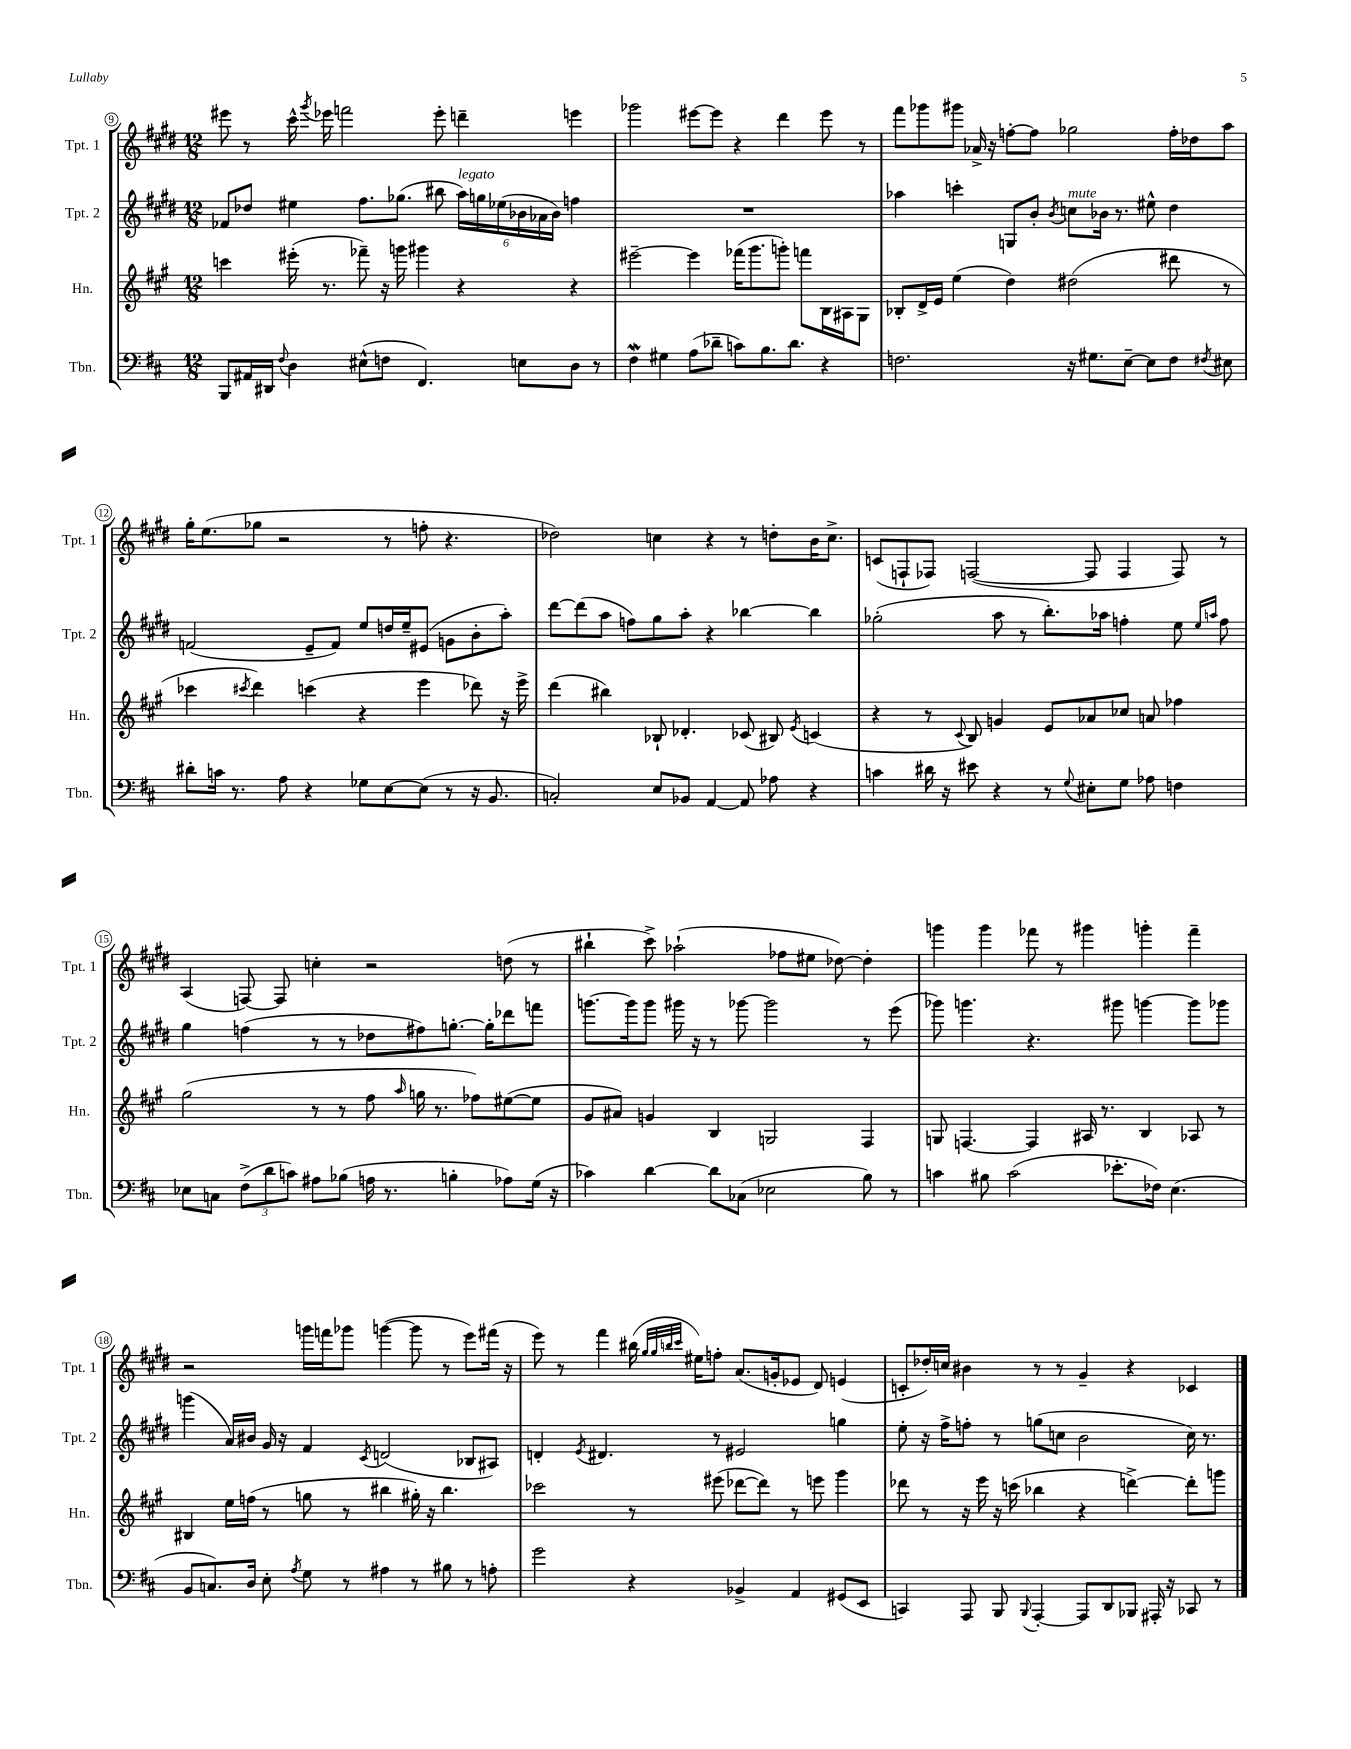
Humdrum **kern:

**kern	**kern	**kern	**kern
*part4	*part3	*part2	*part1
*staff4	*staff3	*staff2	*staff1
*I"Tbn.	*I"Hn.	*I"Tpt. 2	*I"Tpt. 1
*I'Tbn.	*I'Hn.	*I'Tpt. 2	*I'Tpt. 1
*clefF4	*clefG2	*clefG2	*clefG2
*k[f#c#]	*k[f#c#g#]	*k[f#c#g#d#]	*k[f#c#g#d#]
*M12/8	*M12/8	*M12/8	*M12/8
=9	=9	=9	=9
8BBB/L	4cccn\	8f-X/L	8eee#X\
16AA#X/L	.	8dd-X/J	8r
16DD#X/JJ	.	.	.
8qqF#/	.	.	.
4D\	(16eee#X'\	4ee#X\	16ccc#^^\
.	.	.	8qggg#/
.	8.r	.	16eee-X\
.	.	.	2fffn\
(8E#X^^\L	8fff-X~\)	8.ff#\L	.
8Fn\J	16r	.	.
.	16gggn\	(8.gg-X\J	.
4.FF#/)	4ggg#X\	.	.
.	.	8bb#X\	8eee-'\
!	!	!LO:TX:a:i:t=legato	!
.	4r	24aa\LL)	4dddn~\
.	.	24ggn\	.
.	.	(24ee-X\	.
8En\L	.	24b-X\	.
.	.	24a-X\	.
.	.	24b-\JJ)	.
8D\J	4r	4ffn\	4eeen\
8r	.	.	.
=10	=10	=10	=10
4F#W\	[2eee#X~\	1.r	2ggg-X\
4G#X\	.	.	.
(8A\L	4eee#\]	.	[8eee#X\L
8d-X~\J	.	.	8eee#\J]
8cn\L)	(16fff-X\KL	.	4r
.	8.ggg#\	.	.
8.B\	.	.	.
.	8gggn'\J)	.	4ddd#\
8.d-\J	.	.	.
.	8fffn\L	.	.
4r	16B\L	.	8eee#\
.	16A#X\J	.	.
.	8G#\J	.	8r
=11	=11	=11	=11
2.Fn\	8B-X'/L	4aa-X\	8fff#\L
.	16d^/L	.	8ggg-X\
.	16e/JJ	.	.
.	(4ee\	4cccn'\	8ggg#X\J
.	.	.	16a-X^/
.	.	.	16r
.	4dd\)	8Gn/L	[8ffn'\L
.	.	8b'/J	8ff\J]
.	.	8qb/	.
!	!	!LO:TX:a:i:t=mute	!
16r	(2dd#X\	8ccn\L	2gg-X\
8.G#X\L	.	.	.
.	.	16b-X\Jk	.
.	.	8.r	.
[8E~\J	.	.	.
8E\L]	.	8ee#X^^\	.
8F\J	8ddd#X\	4dd#\	16ff'\LL
.	.	.	16dd-X\J
8qF#X/	.	.	.
8E#X\	8r	.	8aa\J
!!LO:LB:g=z
=12	=12	=12	=12
8d#X'\L	4ccc-X\	(2fn/	16gg#'\KL
.	.	.	(8.ee\
16cn\Jk	.	.	.
8.r	.	.	.
.	8qccc#X/	.	.
.	4ddd\)	.	8gg-X\J
8A\	.	.	2r
4r	(4cccn\	8e~/L	.
.	.	8f/J)	.
8G-X\L	4r	8ee/L	.
[8E\	.	16ddn/L	8r
.	.	16ee~/J	.
(8E\J]	4eee\	(8e#X/J	8ffn'\
8r	.	8gn\L	4.r
16r	8ddd-X\)	8b'\	.
8.BB/	.	.	.
.	16r	8aa'\J)	.
.	16eee^\	.	.
=13	=13	=13	=13
2Cn'/)	(4ddd\	[8ddd#\L	2dd-X\)
.	.	(8ddd#\]	.
.	4bb#X\)	8aa\J	.
.	.	8ffn\L)	.
8E/L	8B-X`/	8gg#\	4ccn\
8BB-X/J	4.d-X'/	8aa'\J	.
[4AA/	.	4r	4r
8AA/]	(8c-X/	[4bb-X\	8r
8A-X\	8B#X/)	.	8ddn'\L
.	8qe/	.	.
4r	(4cn/	4bb-\]	16b\K
.	.	.	8.cc^\J
=14	=14	=14	=14
4cn\	4r	(2gg-X'\	(8cn/L
.	.	.	8Fn`/
16d#X\	8r	.	8F-X/J)
16r	.	.	.
.	8qqc#/	.	.
8e#X\	8B/)	.	([2Fn/
4r	4gn/	8aa\	.
.	.	8r	.
8r	8e/L	8.bb'\L)	.
8qqG/	.	.	.
8E#X'\L	8a-X/	.	8F/]
.	.	16aa-X\Jk	.
8G\J	8cc-X/J	4ffn'\	4F/
8A-X\	8an/	.	.
4Fn\	4ff-X\	8ee\	8F/)
.	.	16qqee/LL	.
.	.	16qqaan/JJ	.
.	.	8ff\	8r
!!LO:LB:g=z
=15	=15	=15	=15
8E-X\L	(2gg#\	4gg#\	(4A/
8Cn\J	.	.	.
(12F#^\L	.	(4ffn\	[8Fn/)
12d\	.	.	.
.	.	.	8F/]
12cn\J)	.	.	.
8A#X\L	8r	8r	4ccn'\
(8B-X\J	8r	8r	.
16An\	8ff#\	8dd-X\L	2r
8.r	.	.	.
.	16qqaa/	.	.
.	16ggn\	8ff#X\)	.
.	8.r	.	.
4Bn'\	.	[8.ggn'\J	.
.	8ff-X\L)	.	.
.	.	16gg'\KL]	.
8A-X\L)	([8ee#X\	8ddd-X\	(8ddn\
(16G\Jk	8ee#\J]	8fffn\J	8r
16r	.	.	.
=16	=16	=16	=16
4c-X\)	8g#/L	[8.gggn\L	4bb#X`\
.	8a#X/J)	.	.
.	.	16ggg\k]	.
[4d\	4gn/	8ggg\J	8ccc#^\)
.	.	16ggg#X\	(2aa-X`\
.	.	16r	.
8d\L]	4B/	8r	.
(8C-X\J	.	[8ggg-X\	.
2E-X\	2Gn/	2ggg-\]	.
.	.	.	8ff-X\L
.	.	.	8ee#X\J
.	.	.	[8dd-X\)
8B\)	4F#/	8r	4dd-'\]
8r	.	(8eee\	.
=17	=17	=17	=17
4cn\	8Gn/	8ggg-X\)	4gggn\
.	[4.Fn/	4.gggn\	.
8B#X\	.	.	4ggg\
(2c\	.	.	.
.	4F/]	4.r	8fff-X\
.	.	.	8r
.	16A#X/	.	4ggg#X\
.	8.r	.	.
8.e-X'\L	.	8ggg#X\	.
.	4B/	[4gggn\	4gggn'\
16F-X\Jk)	.	.	.
(4.E\	.	.	.
.	8A-X/	8ggg\L]	4fff-~\
.	8r	8ggg-X\J	.
!!LO:LB:g=z
=18	=18	=18	=18
8BB/L	4B#X/	(4gggn\	2r
8.Cn/)	.	.	.
.	16ee\LL	16a/LL)	.
16D/Jk	(16ffn\JJ	16b#X/JJ	.
8E'\	8r	16g#/	.
.	.	16r	.
8qA/	.	.	.
8G\	8ggn\	4f#/	16gggn\LL
.	.	.	16fffn\J
8r	8r	.	8ggg-X\J
.	.	8qc#/	.
4A#X\	4bb#X\	(2dn/	([4gggn\
8r	16gg#X'\)	.	8ggg\]
.	16r	.	.
8B#X\	4.bb#\	.	8r
8r	.	8B-X/L	8eee\L)
8An'\	.	8A#X/J)	(16fff#X\Jk
.	.	.	16r
=19	=19	=19	=19
2g\	2ccc-X\	4dn'/	8eee\)
.	.	.	8r
.	.	8qe/	.
.	.	4.d#X/	4fff#\
4r	8r	.	(16bb#X\
.	.	.	32qqgg#/LLL
.	.	.	32qqgg#/
.	.	.	32qqbbn/
.	.	.	32qqccc#/JJJ
.	.	.	16ee#X\KL)
.	(8eee#X\	8r	8ffn'\J
4BB-X^/	[8ddd-X\L	2e#X/	(8.a/L
.	8ddd-\J])	.	.
.	.	.	16gn'/k
4AA/	8r	.	8e-X/J
.	8eeen\	.	8d#/)
(8GG#X/L	4ggg#\	4ggn\	(4en/
8EE/J	.	.	.
=20	=20	=20	=20
4CCn/)	8ddd-X\	8ee'\	8cn'/L
.	8r	16r	16dd-X'/L)
.	.	16ff#^\KL	16ccn/JJ
8AAA/	16r	8ffn'\J	4b#X\
.	16eee\	.	.
8BBB/	16r	8r	.
.	(16cccn\	.	.
8qqBBB/	.	.	.
[4AAA'/	4bb-X\	(8ggn\L	8r
.	.	8ccn\J	8r
8AAA/L]	4r	2b\	4g#~/
8DD/	.	.	.
8BBB-X/J	[4dddn^\)	.	4r
16AAA#X'/	.	.	.
16r	.	.	.
8CC-X/	8ddd'\L]	16cc\)	4c-X/
.	.	8.r	.
8r	8gggn\J	.	.
==	==	==	==
*-	*-	*-	*-
